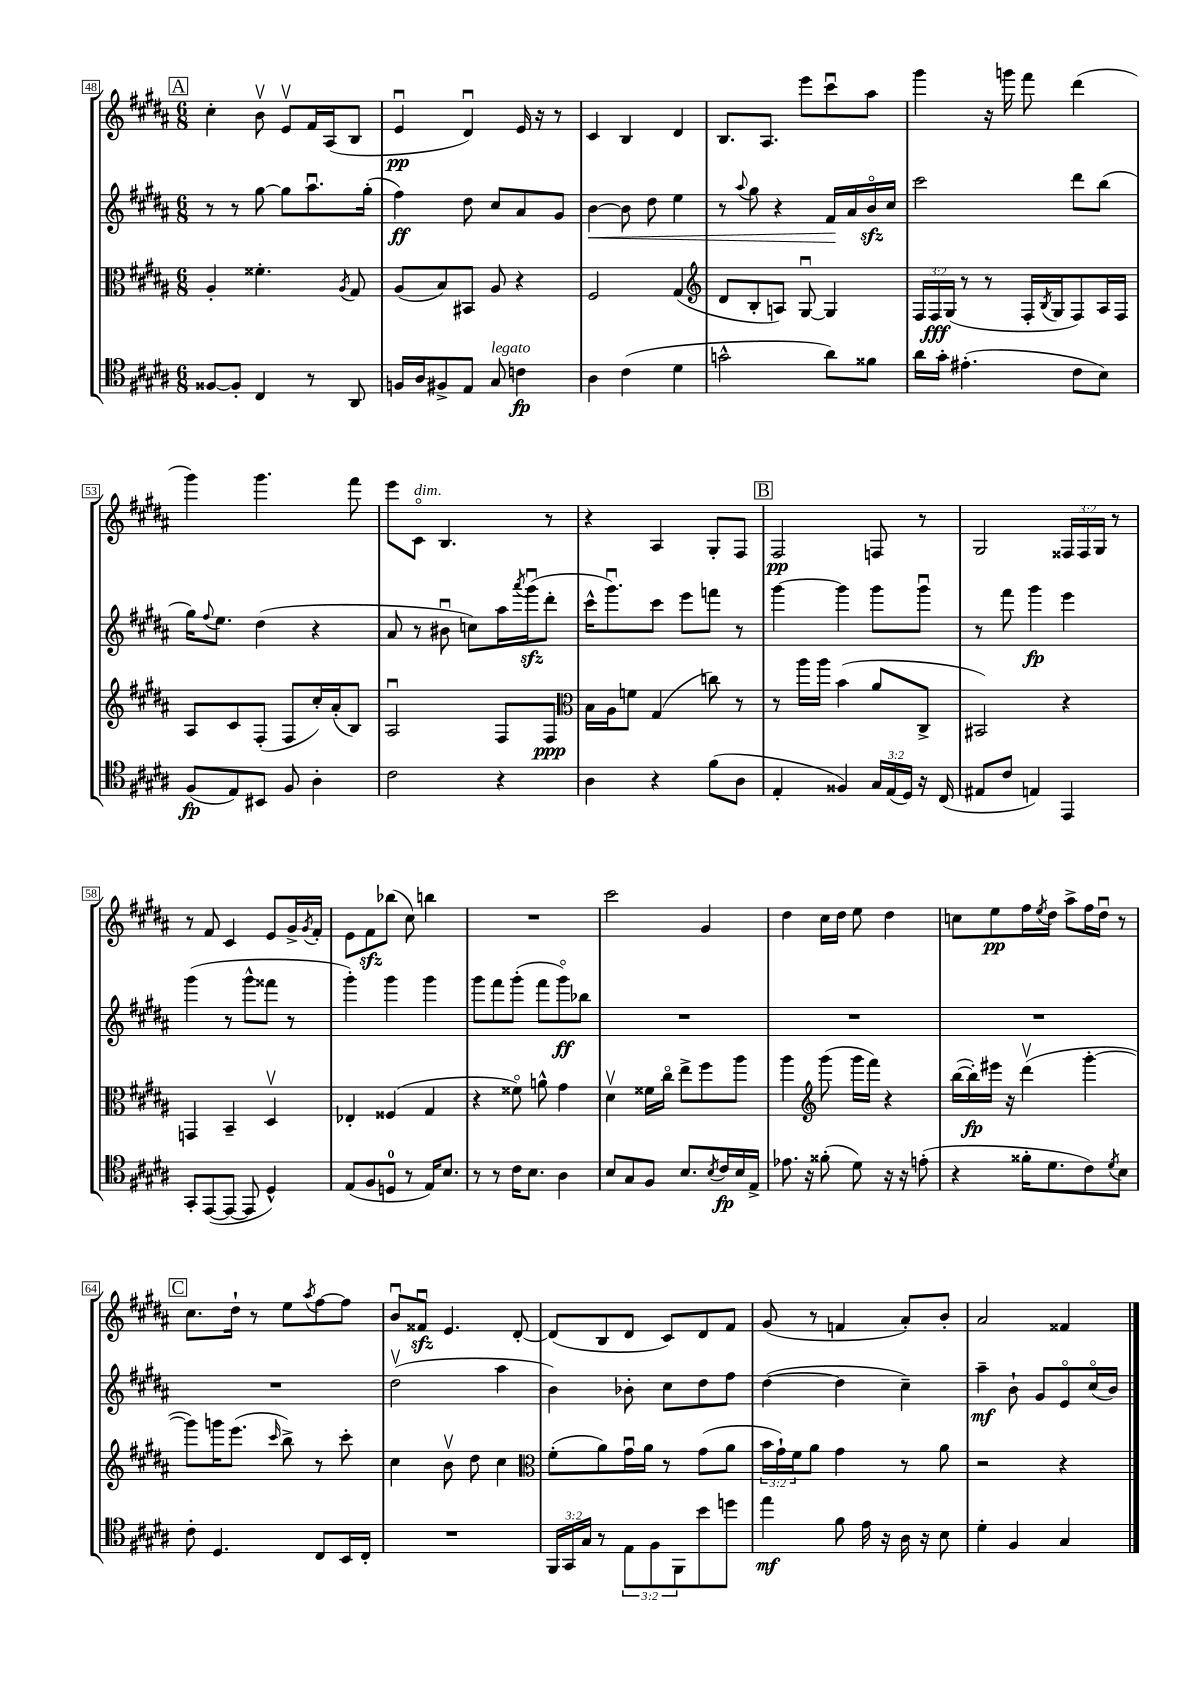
<<
\new StaffGroup <<
\new Staff = "s0" {
    \clef treble \key b \major \numericTimeSignature \time 6/8 \override Staff.TupletNumber.text = #tuplet-number::calc-fraction-text
    \mark \markup { \box "A" } cis''4-. b'8\upbow e'8\upbow fis'16 ais16( b8 |
    e'4\downbow\pp dis'4\downbow) e'16 r16 r8 |
    cis'4 b4 dis'4 |
    b8. ais8. e'''8 cis'''8\downbow ais''8 |
    gis'''4 r16 g'''16 fis'''8 dis'''4( |
    gis'''4) gis'''4. fis'''8 |
    e'''8 cis'8\flageolet^\markup { \italic "dim." } b4. r8 |
    r4 ais4 gis8-. fis8 |
    \mark \markup { \box "B" } fis2\pp f8 r8 |
    gis2 \tuplet 3/2 { fisis16 fisis16 gis16 } r8 |
    r8 fis'8 cis'4 e'8 gis'16-> \acciaccatura { gis'8 } fis'16-. |
    e'8 fis'8\sfz bes''8( cis''8) b''4 |
    R2. |
    cis'''2 gis'4 |
    dis''4 cis''16 dis''16 e''8 dis''4 |
    c''8 e''8\pp fis''16 \acciaccatura { e''8 } dis''16 ais''8-> fis''16 dis''16\downbow r8 |
    \mark \markup { \box "C" } cis''8. dis''16-! r8 e''8 \acciaccatura { ais''8 } fis''8~ fis''8 |
    b'8\downbow fisis'8\downbow\sfz e'4. dis'8~-. |
    dis'8( b8 dis'8 cis'8) dis'8 fis'8 |
    gis'8( r8 f'4 ais'8-.) b'8-. |
    ais'2 fisis'4 \bar "|." |
}
\new Staff = "s1" {
    \clef treble \key b \major \numericTimeSignature \time 6/8
    \mark \markup { \box "A" } r8 r8 gis''8~ gis''8 ais''8.\downbow gis''16-.( |
    fis''4\ff) dis''8 cis''8 ais'8 gis'8 |
    b'4~\< b'8 dis''8 e''4 |
    r8 \appoggiatura { ais''8 } gis''8 r4 fis'16\! ais'16 b'16\flageolet\sfz cis''16 |
    cis'''2 dis'''8 b''8( |
    gis''16) \appoggiatura { fis''8 } e''8. dis''4( r4 |
    ais'8 r8 bis'8\downbow c''8) ais''16 \acciaccatura { ais'''8 } gis'''16\downbow\sfz( dis'''8-. |
    cis'''16-^ gis'''8.\downbow) cis'''8 e'''8 f'''8 r8 |
    \mark \markup { \box "B" } gis'''4~ gis'''4 gis'''8 gis'''8\downbow |
    r8 fis'''8 gis'''4\fp e'''4 |
    gis'''4( r8 gis'''8-^ fisis'''8 r8 |
    gis'''4-.) gis'''4 gis'''4 |
    gis'''8 fis'''8 gis'''8-.( fis'''8 gis'''8\flageolet\ff) bes''8 |
    R2. |
    R2. |
    R2. |
    \mark \markup { \box "C" } R2. |
    dis''2\upbow( ais''4 |
    b'4) bes'8-. cis''8 dis''8 fis''8 |
    dis''4~( dis''4 cis''4--) |
    ais''4--\mf b'8-! gis'8 e'8\flageolet cis''16\flageolet( b'16) \bar "|." |
}
\new Staff = "s2" {
    \clef alto \key b \major \numericTimeSignature \time 6/8 \override Staff.TupletNumber.text = #tuplet-number::calc-fraction-text
    \mark \markup { \box "A" } ais4-. fisis'4.-. \acciaccatura { ais8 } gis8 |
    ais8( b8) bis,8 ais8 r4 |
    fis2 gis4( |
    \clef treble dis'8 b8-. a8) gis8~\downbow gis4 |
    \tuplet 3/2 { fis16 fis16\fff gis16( } r8 r8 fis16-. \acciaccatura { b8 } gis16 fis8) ais16 fis16 |
    ais8 cis'8 fis8-.( fis8 cis''16-.) ais'16-.( b8) |
    ais2\downbow fis8 fis8\ppp |
    \clef alto b16 ais16 f'8 gis4( c''8) r8 |
    \mark \markup { \box "B" } r8 ais''16 ais''16 b'4( ais'8 cis8-> |
    bis,2) r4 |
    g,4 b,4-- dis4\upbow |
    ees4-. fisis4( gis4 |
    r4 fisis'8\flageolet) a'8-^ gis'4 |
    dis'4\upbow fisis'16 cis''16\flageolet e''8-> fis''8 ais''8 |
    ais''4 \clef treble gis'''8( gis'''16 fis'''16) r4 |
    b''16~( b''16-.\fp) eis'''16 r16 dis'''4\upbow( gis'''4~-. |
    \mark \markup { \box "C" } gis'''8) g'''16 e'''8.( \grace { cis'''16 } b''8->) r8 cis'''8-. |
    cis''4 b'8\upbow dis''8 cis''4 |
    \clef alto fis'8-.( ais'8) gis'16\downbow ais'16 r8 gis'8( ais'8 |
    \tuplet 3/2 { b'16 gis'16-!) fis'16 } ais'8 gis'4 r8 ais'8 |
    r2 r4 \bar "|." |
}
\new Staff = "s3" {
    \clef tenor \key b \major \numericTimeSignature \time 6/8 \override Staff.TupletNumber.text = #tuplet-number::calc-fraction-text
    \mark \markup { \box "A" } fisis8~ fisis8-. cis4 r8 ais,8 |
    f16 ais16 fis8-> e8 gis8^\markup { \italic "legato" } c'4\fp |
    ais4 cis'4( dis'4 |
    g'2-^ ais'8) fisis'8 |
    ais'16 gis'16-. eis'4.-.( cis'8 b8) |
    fis8\fp( e8) bis,8 fis8 ais4-. |
    cis'2 r4 |
    ais4 r4 fis'8( ais8 |
    \mark \markup { \box "B" } e4-. fisis4) \tuplet 3/2 { gis16 e16( dis16) } r16 cis16( |
    eis8 cis'8 e4) e,4 |
    gis,8-. e,8~( e,8~ e,8 dis4-^) |
    e8( fis8 d8-0 r8 e16) b8. |
    r8 r8 cis'16 b8. ais4 |
    b8 gis8 fis8 b8. \acciaccatura { b8 } cis'16\fp b16 e16-> |
    ees'8. r16 fisis'8-.( dis'8) r16 r16 e'8-.( |
    r4 fisis'16-. dis'8. cis'8) \acciaccatura { dis'8 } b8 |
    \mark \markup { \box "C" } cis'8-. dis4. cis8 b,16 cis16-. |
    R2. |
    \tuplet 3/2 { fis,16 gis,16 gis16 } r8 \tuplet 3/2 { e8 fis8 fis,8 } b'8 d''8 |
    e''4\mf fis'8 e'16 r16 ais16 r16 b8 |
    dis'4-. fis4 gis4 \bar "|." |
}
>>
>>
\layout { \context { \Score currentBarNumber = #48 \override BarNumber.stencil = #(make-stencil-boxer 0.1 0.3 ly:text-interface::print) } }
